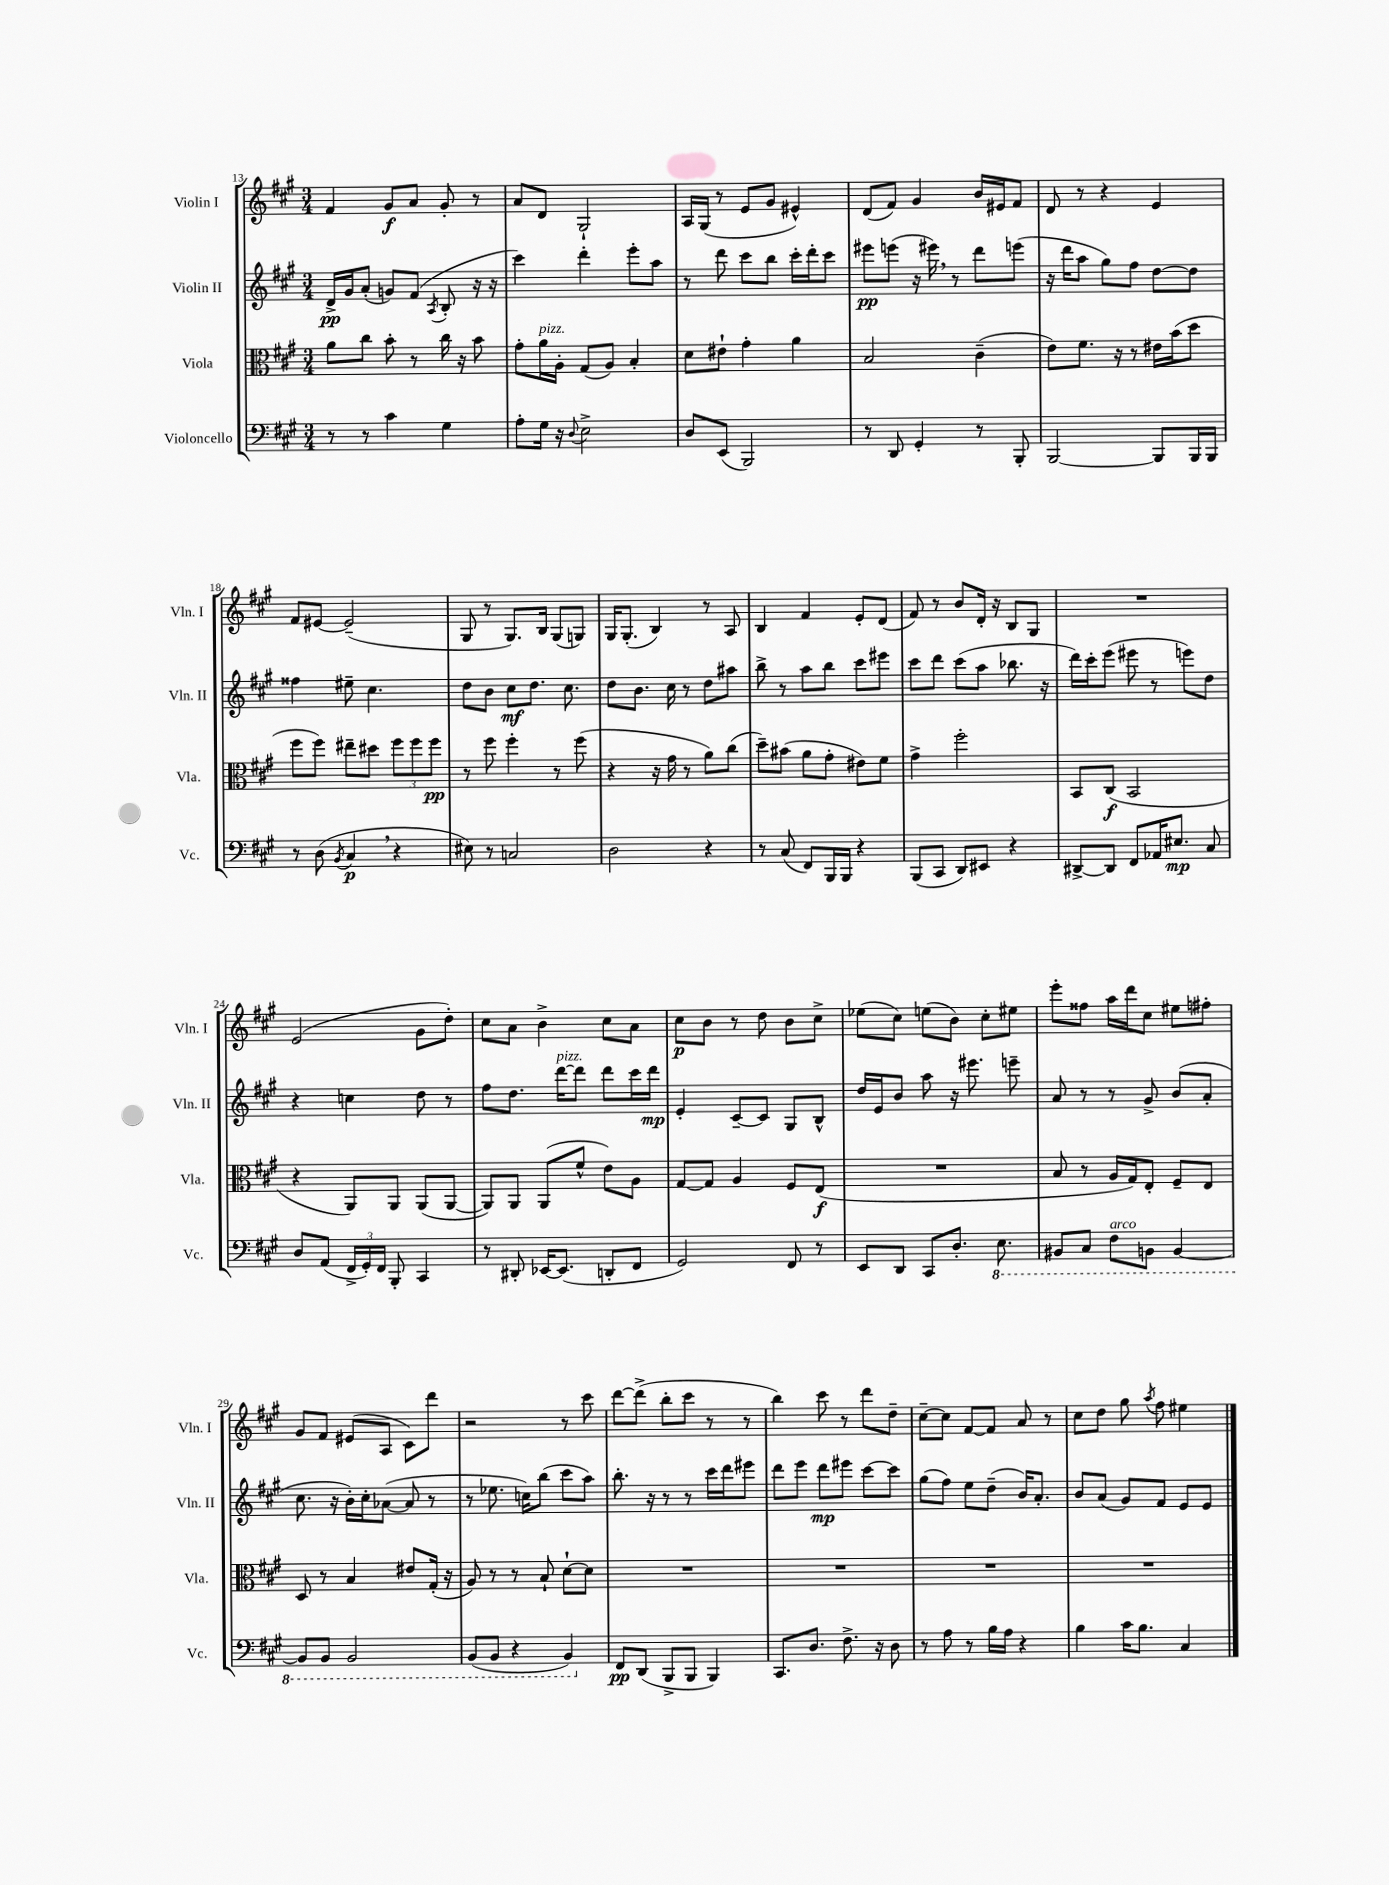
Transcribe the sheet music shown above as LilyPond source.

<<
\new StaffGroup <<
\new Staff = "s0" \with { instrumentName = "Violin I" shortInstrumentName = "Vln. I" } {
    \clef treble \key a \major \numericTimeSignature \time 3/4
    \autoBeamOff fis'4 gis'8[\f a'8] gis'8-. r8 |
    a'8[ d'8] gis2-! |
    a16[ gis16]( r8 e'8[ gis'8] eis'4-^) |
    d'8[( fis'8]) gis'4 b'16[ eis'16 fis'8] |
    d'8 r8 r4 e'4 |
    fis'8[ eis'8]~ eis'2--( |
    gis8 r8 gis8.[) b16] gis8[( g8]) |
    gis16[ gis8.]-.( b4) r8 a8 |
    b4 fis'4 e'8[-. d'8]( |
    fis'8) r8 b'8[ d'16]-. r16 b8[ gis8] |
    R2. |
    e'2( gis'8[ d''8]-.) |
    cis''8[ a'8] b'4-> cis''8[ a'8] |
    cis''8[\p b'8] r8 d''8 b'8[ cis''8]-> |
    ees''8[( cis''8]) e''8[( b'8]) cis''8[-. eis''8] |
    e'''8[-. fisis''8] a''16[ d'''16 cis''8] eis''8[ fis''8]-. |
    gis'8[ fis'8] eis'8[( a8] cis'8[) d'''8] |
    r2 r8 cis'''8 |
    d'''8[~ d'''8]->( b''8[-. cis'''8] r8 r8 |
    b''4) cis'''8 r8 d'''8[ d''8]-- |
    cis''8[~-- cis''8] fis'8[~ fis'8] a'8 r8 |
    cis''8[ d''8] gis''8 \acciaccatura { a''8 } fis''8 eis''4 \bar "|." |
}
\new Staff = "s1" \with { instrumentName = "Violin II" shortInstrumentName = "Vln. II" } {
    \clef treble \key a \major \numericTimeSignature \time 3/4
    \autoBeamOff d'16[->\pp gis'16 a'8]-.( g'8[) fis'8]( \acciaccatura { a8 } b8-. r16 r16 |
    cis'''4) d'''4-. e'''8[-. a''8] |
    r8 d'''8 cis'''8[ b''8] cis'''16[-. d'''16-. cis'''8] |
    eis'''8[\pp e'''8]( r16 eis'''16) \breathe r8 d'''8[ e'''8]( |
    r16 d'''16[ a''8] gis''8[) fis''8] d''8[~ d''8] |
    fisis''4 eis''8-- cis''4. |
    d''8[ b'8] cis''8[\mf d''8.] cis''8. |
    d''8[ b'8.] cis''16 r8 d''8[ ais''8] |
    b''8-> r8 a''8[ b''8] cis'''8[ eis'''8] |
    cis'''8[ d'''8] cis'''8[( a''8] bes''8. r16 |
    d'''16[) cis'''16-. e'''8]( eis'''8 r8 e'''8[) d''8] |
    r4 c''4 d''8 r8 |
    fis''8[ d''8.] d'''16[~^\markup { \italic "pizz." } d'''8] d'''8[ cis'''16 d'''16]\mp |
    e'4-. cis'8[~-- cis'8] gis8[ b8]-^ |
    d''16[ e'16 b'8] a''8 r16 eis'''8. e'''8-- |
    a'8 r8 r8 gis'8-> b'8[( a'8]-. |
    cis''8. r16 b'16[-.) cis''16-. aes'8]~( aes'8 r8 |
    r8 ees''8. c''16[) b''8]( cis'''8[ a''8]) |
    b''8.-. r16 r8 r8 cis'''16[ d'''16 eis'''8] |
    d'''8[ e'''8] d'''8[\mp eis'''8] cis'''8[~ cis'''8] |
    gis''8[( fis''8]) e''8[ d''8]--( b'16[) a'8.]-. |
    b'8[ a'8]( gis'8[) fis'8] e'8[ e'8] \bar "|." |
}
\new Staff = "s2" \with { instrumentName = "Viola" shortInstrumentName = "Vla." } {
    \clef alto \key a \major \numericTimeSignature \time 3/4
    \autoBeamOff a'8[ cis''8] b'8-. r8 cis''16 r16 b'8 |
    gis'8[-. a'16^\markup { \italic "pizz." } a16]-. gis8[( a8]) b4-. |
    d'8[ eis'8]-! gis'4-. a'4 |
    b2 cis'4--( |
    e'8[) fis'8.] r16 r8 eis'16[ b'16( d''8] |
    fis''8[ fis''8]) eis''8[-- dis''8] \tuplet 3/2 { fis''8[ fis''8 fis''8]\pp } |
    r8 fis''8 fis''4-. r8 fis''8( |
    r4 r16 gis'16 r8 a'8[) cis''8]( |
    d''8[--) bis'8]( a'8[ gis'8]-. eis'8[) fis'8] |
    gis'4-> fis''2-. |
    b,8[ cis8]\f( b,2 |
    r4 a,8[) a,8] a,8[( a,8]~ |
    a,8[) a,8] a,8[( fis'8]-^ e'8[) a8] |
    gis8[~ gis8] a4 fis8[ e8]\f( |
    R2. |
    b8 r8 a16[ gis16) e8]-. fis8[-- e8] |
    d8 r8 b4 eis'8[ gis16]-.( r16 |
    a8) r8 r8 b8-! d'8[~-! d'8] |
    R2. |
    R2. |
    R2. |
    R2. \bar "|." |
}
\new Staff = "s3" \with { instrumentName = "Violoncello" shortInstrumentName = "Vc." } {
    \clef bass \key a \major \numericTimeSignature \time 3/4
    \autoBeamOff r8 r8 cis'4 gis4 |
    a8[-. gis16] r16 \appoggiatura { d8 } e2-> |
    d8[ e,8]( b,,2) |
    r8 d,8 gis,4-. r8 b,,8-. |
    b,,2~ b,,8[ b,,16 b,,16] |
    r8 d8( \acciaccatura { b,8 } cis4\p \breathe r4 |
    eis8) r8 c2 |
    d2 r4 |
    r8 cis8( fis,8[) b,,16 b,,16] r4 |
    b,,8[( cis,8] d,8[) eis,8] r4 |
    dis,8[~-> dis,8] fis,8[ aes,16 eis8.]\mp cis8 |
    d8[ a,8]( \tuplet 3/2 { fis,16[-> gis,16-.) fis,16] } b,,8-. cis,4 |
    r8 dis,8-. ees,16[~ ees,8.]( d,8[-. fis,8] |
    gis,2) fis,8 r8 |
    e,8[ d,8] cis,8[ d8.]-. \ottava #-1 e,8. |
    bis,,8[ cis,8] fis,8[^\markup { \italic "arco" } b,,8] b,,4~ |
    b,,8[ b,,8] b,,2 |
    b,,8[( b,,8] r4 b,,4) \ottava #0 |
    fis,8[\pp d,8]( b,,8[-> b,,8] b,,4) |
    cis,8.[ d8.] fis8.-> r16 d8 |
    r8 a8 r8 b16[ a16] r4 |
    b4 cis'16[ b8.] cis4 \bar "|." |
}
>>
>>
\layout { \context { \Score currentBarNumber = #13 } }
